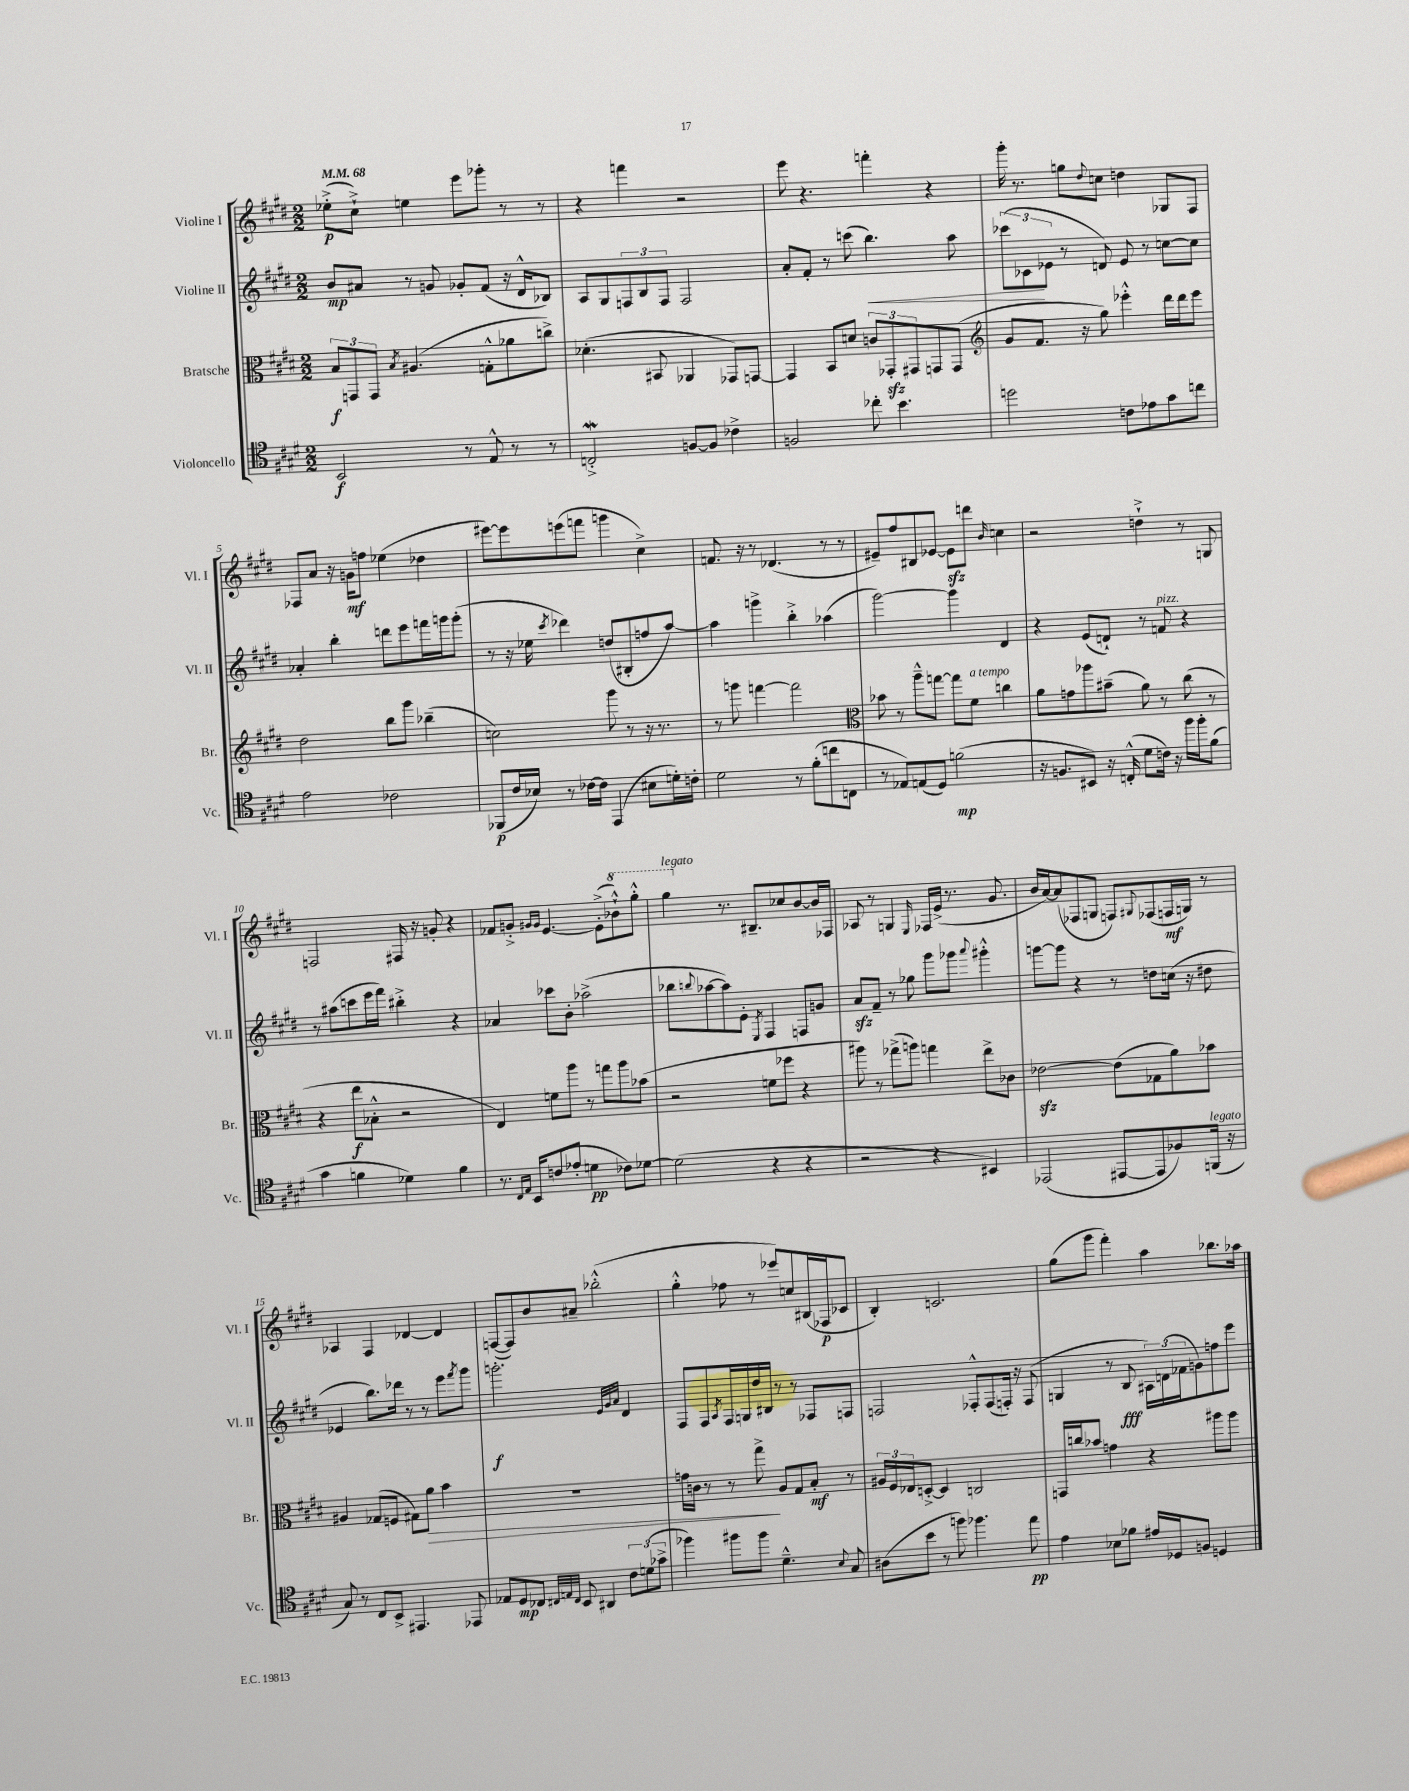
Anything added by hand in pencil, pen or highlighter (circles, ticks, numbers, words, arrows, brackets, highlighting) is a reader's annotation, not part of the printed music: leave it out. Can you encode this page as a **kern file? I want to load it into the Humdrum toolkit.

**kern	**dynam	**kern	**dynam	**kern	**dynam	**kern	**dynam
*part4	*part4	*part3	*part3	*part2	*part2	*part1	*part1
*staff4	*staff4	*staff3	*staff3	*staff2	*staff2	*staff1	*staff1
*I"Violoncello	*	*I"Bratsche	*	*I"Violine II	*	*I"Violine I	*
*I'Vc.	*	*I'Br.	*	*I'Vl. II	*	*I'Vl. I	*
*clefC4	*	*clefC3	*	*clefG2	*	*clefG2	*
*k[f#c#g#d#]	*	*k[f#c#g#d#]	*	*k[f#c#g#d#]	*	*k[f#c#g#d#]	*
*M2/2	*	*M2/2	*	*M2/2	*	*M2/2	*
*MM68	*	*MM68	*	*MM68	*	*MM68	*
=1	=1	=1	=1	=1	=1	=1	=1
2BB/	f	12B/L	f	8b/L	mp	(8ee-X'^\L	p
.	.	12GGn/	.	.	.	.	.
.	.	.	.	8a#X/J	.	8cc#`^\J)	.
.	.	12GG/J	.	.	.	.	.
.	.	8qB/	.	.	.	.	.
.	.	(4.A#X/	.	8r	.	4een\	.
.	.	.	.	8gn/	.	.	.
8r	.	.	.	8g-X'/L	.	8eee\L	.
8E^^/	.	8Gn'^^\L	.	(8f#/J	.	8ggg-X'\J	.
8r	.	8a-X\	.	16r	.	8r	.
.	.	.	.	16d#^^/KL	.	.	.
8r	.	8ccn^\J)	.	8B-X/J)	.	8r	.
=2	=2	=2	=2	=2	=2	=2	=2
2Cnw'^/	.	(4.d-X'\	.	8A/L	.	4r	.
.	.	.	.	8G#/	.	.	.
.	.	.	.	12Fn/	.	4fffn\	.
.	.	.	.	12B/	.	.	.
.	.	8BB#X/	.	.	.	.	.
.	.	.	.	12F/J	.	.	.
[8Fn/L	.	4AA-X/	.	2F/	.	2r	.
8F/J]	.	.	.	.	.	.	.
4c-X^\	.	8GG-X/L)	.	.	.	.	.
.	.	[8GGn/J	.	.	.	.	.
=3	=3	=3	=3	=3	=3	=3	=3
2Fn/	.	4GG/]	.	8a'/L	.	8eee\	.
.	.	.	.	8f#'/J	.	4.r	.
.	.	8BB/L	.	8r	.	.	.
.	.	8dn/J	.	(8cccn\	.	.	.
!	!	!	!	!	!LO:HP:b	!	!
8cc-X'\	.	12cn/L	.	4.bb\)	<	4fffn'\	.
.	.	12GG-Xzz'/	.	.	.	.	.
4.b\	.	.	.	.	.	.	.
.	.	12GG#X/	.	.	.	.	.
.	.	8GGn/	.	.	.	4r	.
.	.	(8GG/J	.	8aa\	.	.	.
=4	=4	=4	=4	=4	=4	=4	=4
*	*	*clefG2	*	*	*	*	*
2ddn\	.	8g#/L	.	(12ccc-X\L	.	16ggg#'\	.
.	.	.	.	.	.	8.r	.
.	.	.	.	12c-X\	.	.	.
.	.	8.f#/J	.	.	.	.	.
.	.	.	.	12e-X\J	[	.	.
.	.	.	.	8r	.	8ggn\L	.
.	.	16r	.	.	.	.	.
.	.	.	.	.	.	8qqdd#/	.
.	.	8gg#\)	.	8dn/)	.	8ccn\J	.
8cn\L	.	4eee-X'^^\	.	8e-/	.	4ddn\	.
8e-X\	.	.	.	8r	.	.	.
8g#\	.	16ddd#\LL	.	[8ccn\L	.	8G-X/L	.
.	.	16ddd#\J	.	.	.	.	.
8ccn\J	.	8eee-\J	.	8cc\J]	.	8F#/J	.
!!LO:LB:g=z
=5	=5	=5	=5	=5	=5	=5	=5
2e\	.	2dd#\	.	4a-X'/	.	8F-X/L	.
.	.	.	.	.	.	8a/J	.
.	.	.	.	4bb'\	.	16r	.
.	.	.	.	.	.	16gn\KL	mf
.	.	.	.	.	.	8ffn\J	.
2c-X\	.	8bb\L	.	8dddn\L	.	(4ee-X\	.
.	.	8ggg#\J	.	8eee\	.	.	.
.	.	(4bb-X~\	.	16fffn\L	.	4dd-X\	.
.	.	.	.	16gggn\J	.	.	.
.	.	.	.	(8ggg'\J	.	.	.
=6	=6	=6	=6	=6	=6	=6	=6
(8FF-X/L	p	2ccn\)	.	8r	.	[8eee#X\L)	.
16c#/L	.	.	.	16r	.	8eee#\]	.
16B-X/JJ)	.	.	.	16ee-X\	.	.	.
.	.	.	.	8qccc#/	.	.	.
8r	.	.	.	4ddd-X\)	.	(8eeen\	.
[16c-X\LL	.	.	.	.	.	8fffn\J	.
16c-\JJ]	.	.	.	.	.	.	.
(4EE/	.	8ggg#\	.	(8ddn/L	.	4gggn\	.
.	.	8r	.	8B#X'/	.	.	.
8B#X\L	.	16r	.	8ffn/	.	4cc#^\)	.
.	.	8.r	.	.	.	.	.
16dn'\L)	.	.	.	[8aa/J)	.	.	.
16cn'\JJ	.	.	.	.	.	.	.
=7	=7	=7	=7	=7	=7	=7	=7
2d#\	.	8r	.	4aa\]	.	8.fn/	.
.	.	8gggn\	.	.	.	.	.
.	.	.	.	.	.	16r	.
.	.	[4fffn\	.	4gggn^\	.	8r	.
.	.	.	.	.	.	(4.d-X/	.
8r	.	2fff\]	.	4bb'^\	.	.	.
(8f#'\L	.	.	.	.	.	.	.
8ccn\	.	.	.	(4aa-X\	.	8r	.
8Cn\J	.	.	.	.	.	8r	.
=8	=8	=8	=8	=8	=8	=8	=8
*	*	*clefC3	*	*	*	*	*
8r	.	8b-X\	.	[2ggg#\)	.	8e#X~/L)	.
8E-X/L)	.	8r	.	.	.	8ff#/	.
(8En/	.	8aa~^^\L	.	.	.	8B#X/	.
8D#/J)	.	[8ggn\J	.	.	.	[8e-X/J	.
(2fn\	mp	8gg\L]	.	4ggg#\]	.	8e-zz\L]	.
!	!	!LO:TX:a:i:t=a tempo	!	!	!	!	!
.	.	8f#\J	.	.	.	8dddn\J	.
.	.	.	.	.	.	16qqb/	.
.	.	4ccn\	.	4d#/	.	4ccn\	.
=9	=9	=9	=9	=9	=9	=9	=9
16r	.	8a\L	.	4r	.	2r	.
8.Fn/L	.	.	.	.	.	.	.
.	.	8gn\	.	.	.	.	.
8BB#X/J)	.	8aa-X\	.	(8e/L	.	.	.
16r	.	(8b#X~\J	.	8dn`/J)	.	.	.
(16Cn'^^/	.	.	.	.	.	.	.
8d#\L	.	8a\)	.	8r	.	4ddn`^\	.
!	!	!	!	!LO:TX:a:i:t=pizz.	!	!	!
16cn\Jk)	.	8r	.	8fn/	.	.	.
16r	.	.	.	.	.	.	.
16ff#\LL	.	(8cc#\	.	4r	.	8r	.
16ff#'\J	.	.	.	.	.	.	.
(8f#\J	.	8r	.	.	.	8Gn/	.
!!LO:LB:g=z
=10	=10	=10	=10	=10	=10	=10	=10
4g#\	.	4r	.	8r	.	2Fn/	.
.	.	.	.	(8aa#X\L	.	.	.
4fn\	.	8ee\L	f	8cccn\	.	.	.
.	.	8B-X'^^\J	.	16eee\L	.	.	.
.	.	.	.	16fff#\JJ)	.	.	.
4d-X\)	.	2r	.	4bb#X'^\	.	16F#X/	.
.	.	.	.	.	.	16r	.
.	.	.	.	.	.	8gn'/	.
4f\	.	.	.	4r	.	4r	.
=11	=11	=11	=11	=11	=11	=11	=11
8.r	.	4E/)	.	4a-X/	.	8f-X/L	.
.	.	.	.	.	.	8gn'^/J	.
16qqC#/LL	.	.	.	.	.	.	.
16qqE/JJ	.	.	.	.	.	.	.
16BB/KL	.	.	.	.	.	.	.
.	.	.	.	.	.	16qqg#X/LL	.
.	.	.	.	.	.	16qqg#/JJ	.
(8cn/	.	8fn\L	.	8ccc-X\L	.	[4.e/	.
8e-X'/J	.	8aa\J	.	8b'\J	.	.	.
4dn\	pp	8r	.	(2aa-X^\	.	.	.
.	.	8ggn\L	.	.	.	(8e'^\L]	.
*	*	*	*	*	*	*8va	*
8c-X\L)	.	8aa\	.	.	.	8bb-X`^^\)	.
[8d-X\J	.	(8b-X\J	.	.	.	8ggg#'^^\J	.
=12	=12	=12	=12	=12	=12	=12	=12
!	!	!	!	!	!	!LO:TX:a:i:t=legato	!
(2d-\]	.	2r	.	8bb-X\L	.	4ggg#\	.
.	.	.	.	8qqbbn/	.	.	.
.	.	.	.	[8aa-X\	.	.	.
*	*	*	*	*	*	*X8va	*
.	.	.	.	8aa-\])	.	8.r	.
.	.	.	.	8e'\J	.	.	.
.	.	.	.	.	.	8.B#X~/L	.
.	.	.	.	8qE/	.	.	.
4r	.	8fn\L	.	4F#/	.	.	.
.	.	8ff-X\J	.	.	.	8cc-X/	.
4r	.	4r	.	8Fn/L	.	[8b/	.
.	.	.	.	8gn/J	.	16b/L]	.
.	.	.	.	.	.	16F-X/JJ	.
=13	=13	=13	=13	=13	=13	=13	=13
2r	.	8aa#X\)	.	8azz/L	.	8A-X/	.
.	.	8r	.	8f#~/J	.	8r	.
.	.	(8gg-X^\L	.	8r	.	4Gn/	.
.	.	8aan\J)	.	8gg-X\	.	.	.
.	.	.	.	.	.	16qqE/	.
4r	.	4ggn\	.	8ggg#\L	.	16F-X/LL	.
.	.	.	.	.	.	(16e^/JJ	.
.	.	.	.	8ggg-X\J	.	8.r	.
.	.	.	.	8qqaaa/	.	.	.
4BB#X/)	.	8ee^\L	.	4ggg#X'^^\	.	.	.
.	.	.	.	.	.	8.g#/	.
.	.	8c-X\J	.	.	.	.	.
=14	=14	=14	=14	=14	=14	=14	=14
(2EE-X/	.	[2e-Xzz\	.	[8gggn\L	.	16b/LL	.
.	.	.	.	.	.	[16a/J)	.
.	.	.	.	8ggg\J]	.	(8a/]	.
.	.	.	.	4r	.	8F-X/	.
.	.	.	.	.	.	8Gn/J	.
[8EE#X/L	.	(8e-\L]	.	8r	.	8Fn/L)	.
.	.	.	.	.	.	8qqG#X/	.
8EE#/]	.	8G-X\	.	8ddn\L	.	(8F-X/	.
8F-X/)	.	8a\)	.	(16ccn\Jk	.	16Fn/L	mf
.	.	.	.	16r	.	16Gn/JJ)	.
!LO:TX:a:i:t=legato	!	!	!	!	!	!	!
(16FFn/Jk	.	8b-X\J	.	8dd#X\	.	8r	.
16r	.	.	.	.	.	.	.
!!LO:LB:g=z
=15	=15	=15	=15	=15	=15	=15	=15
8G#/)	.	4A#X/	.	4e-X/	.	4A-X/	.
8r	.	.	.	.	.	.	.
8C#/L	.	(8G-X/L	.	8.bb\L)	.	4F#/	.
8BB^/J	.	8Fn/J	.	.	.	.	.
.	.	.	.	16ddd-X\Jk	.	.	.
4.EE#X/	.	8G#X\L)	.	8r	.	[4d-X/	.
!	!	!	!LO:HP:b	!	!	!	!
.	.	8a\J	>	8r	.	.	.
.	.	4b\	.	8eee\L	.	4d-/]	.
.	.	.	.	8qfff#/	.	.	.
8EE-X/	.	.	.	8ggg#\J	.	.	.
=16	=16	=16	=16	=16	=16	=16	=16
8E-X/L	.	1r	.	2.gggn'\	f	([8Fn/L	.
8D#/	mp	.	.	.	.	8F/])	.
8C-X/J	.	.	.	.	.	8b/	.
32qqC#X/LLL	.	.	.	.	.	.	.
32qqEn/	.	.	.	.	.	.	.
32qqC#/JJJ	.	.	.	.	.	.	.
8BB/	.	.	.	.	.	8a#X~/J	.
4AA#X/	.	.	.	.	.	(2bb-X'^^\	.
.	.	.	.	32qqe/LLL	.	.	.
.	.	.	.	32qqg#/	.	.	.
.	.	.	.	32qqa/JJJ	.	.	.
12c#\L	.	.	.	4d#/	.	.	.
(12dn\	.	.	.	.	.	.	.
12g-X^\J	.	.	.	.	.	.	.
=17	=17	=17	=17	=17	=17	=17	=17
4ff-X\)	.	16gn\LL	.	8F#/L	.	4gg#'^^\	.
.	.	16cn\JJ	.	.	.	.	.
.	.	8r	.	8F#/	.	.	.
.	.	.	.	8qA/	.	.	.
8ff#X\L	.	8r	.	16F#/L	.	8ff-X\	.
.	.	.	.	16Gn/	.	.	.
8ff#\J	.	8gg#^\	.	16dd#/	.	8r	.
.	.	.	.	16B#X/JJ	.	.	.
4.d#~^^\	.	8A/L	]	8r	.	8eee-X/L)	.
.	.	8G#/	.	8r	.	8ccn/	.
.	.	8B'/J	mf	8F-X/L	.	(16B#X/L	.
.	.	.	.	.	.	16F-X/J	p
8qqB/	.	.	.	.	.	.	.
8G#/	.	8r	.	8Fn/J	.	8c-X/J	.
=18	=18	=18	=18	=18	=18	=18	=18
(8A#X\L	.	24A#X/LL	.	2Fn/	.	4B'/)	.
.	.	24F#/	.	.	.	.	.
.	.	24E-X/J	.	.	.	.	.
8b\J	.	[8Dn'^/J	.	.	.	.	.
8r	.	4D/]	.	.	.	2.cn/	.
8ffn\)	.	.	.	.	.	.	.
4.ff-X\	.	2Cn/	.	8F-X'^^/L	.	.	.
.	.	.	.	(8F-/	.	.	.
.	.	.	.	16Fn'/Jk)	.	.	.
.	.	.	.	16r	.	.	.
8ee\	pp	.	.	(8F/	.	.	.
=19	=19	=19	=19	=19	=19	=19	=19
4e\	.	16GGn/LL	.	4Gn/	.	(8gg#\L	.
.	.	16ccn/J	.	.	.	.	.
.	.	8b-X/J	.	.	.	8ggg#\J	.
8B-X\L	.	4gn\	.	8r	.	4fff#'\)	.
8f-X\J	.	.	.	8B/	fff	.	.
16e#X/LL	.	4r	.	24A#X\LL)	.	4aa\	.
.	.	.	.	(24dn\	.	.	.
16D-X/J	.	.	.	.	.	.	.
.	.	.	.	24f-X\J	.	.	.
8Fn/J	.	.	.	8gn\)	.	.	.
4Dn/	.	8aa#X\L	.	8ffn\	.	8.bb-X\L	.
.	.	8aa#\J	.	8eee\J	.	.	.
.	.	.	.	.	.	16aa-X\Jk	.
==	==	==	==	==	==	==	==
*-	*-	*-	*-	*-	*-	*-	*-
